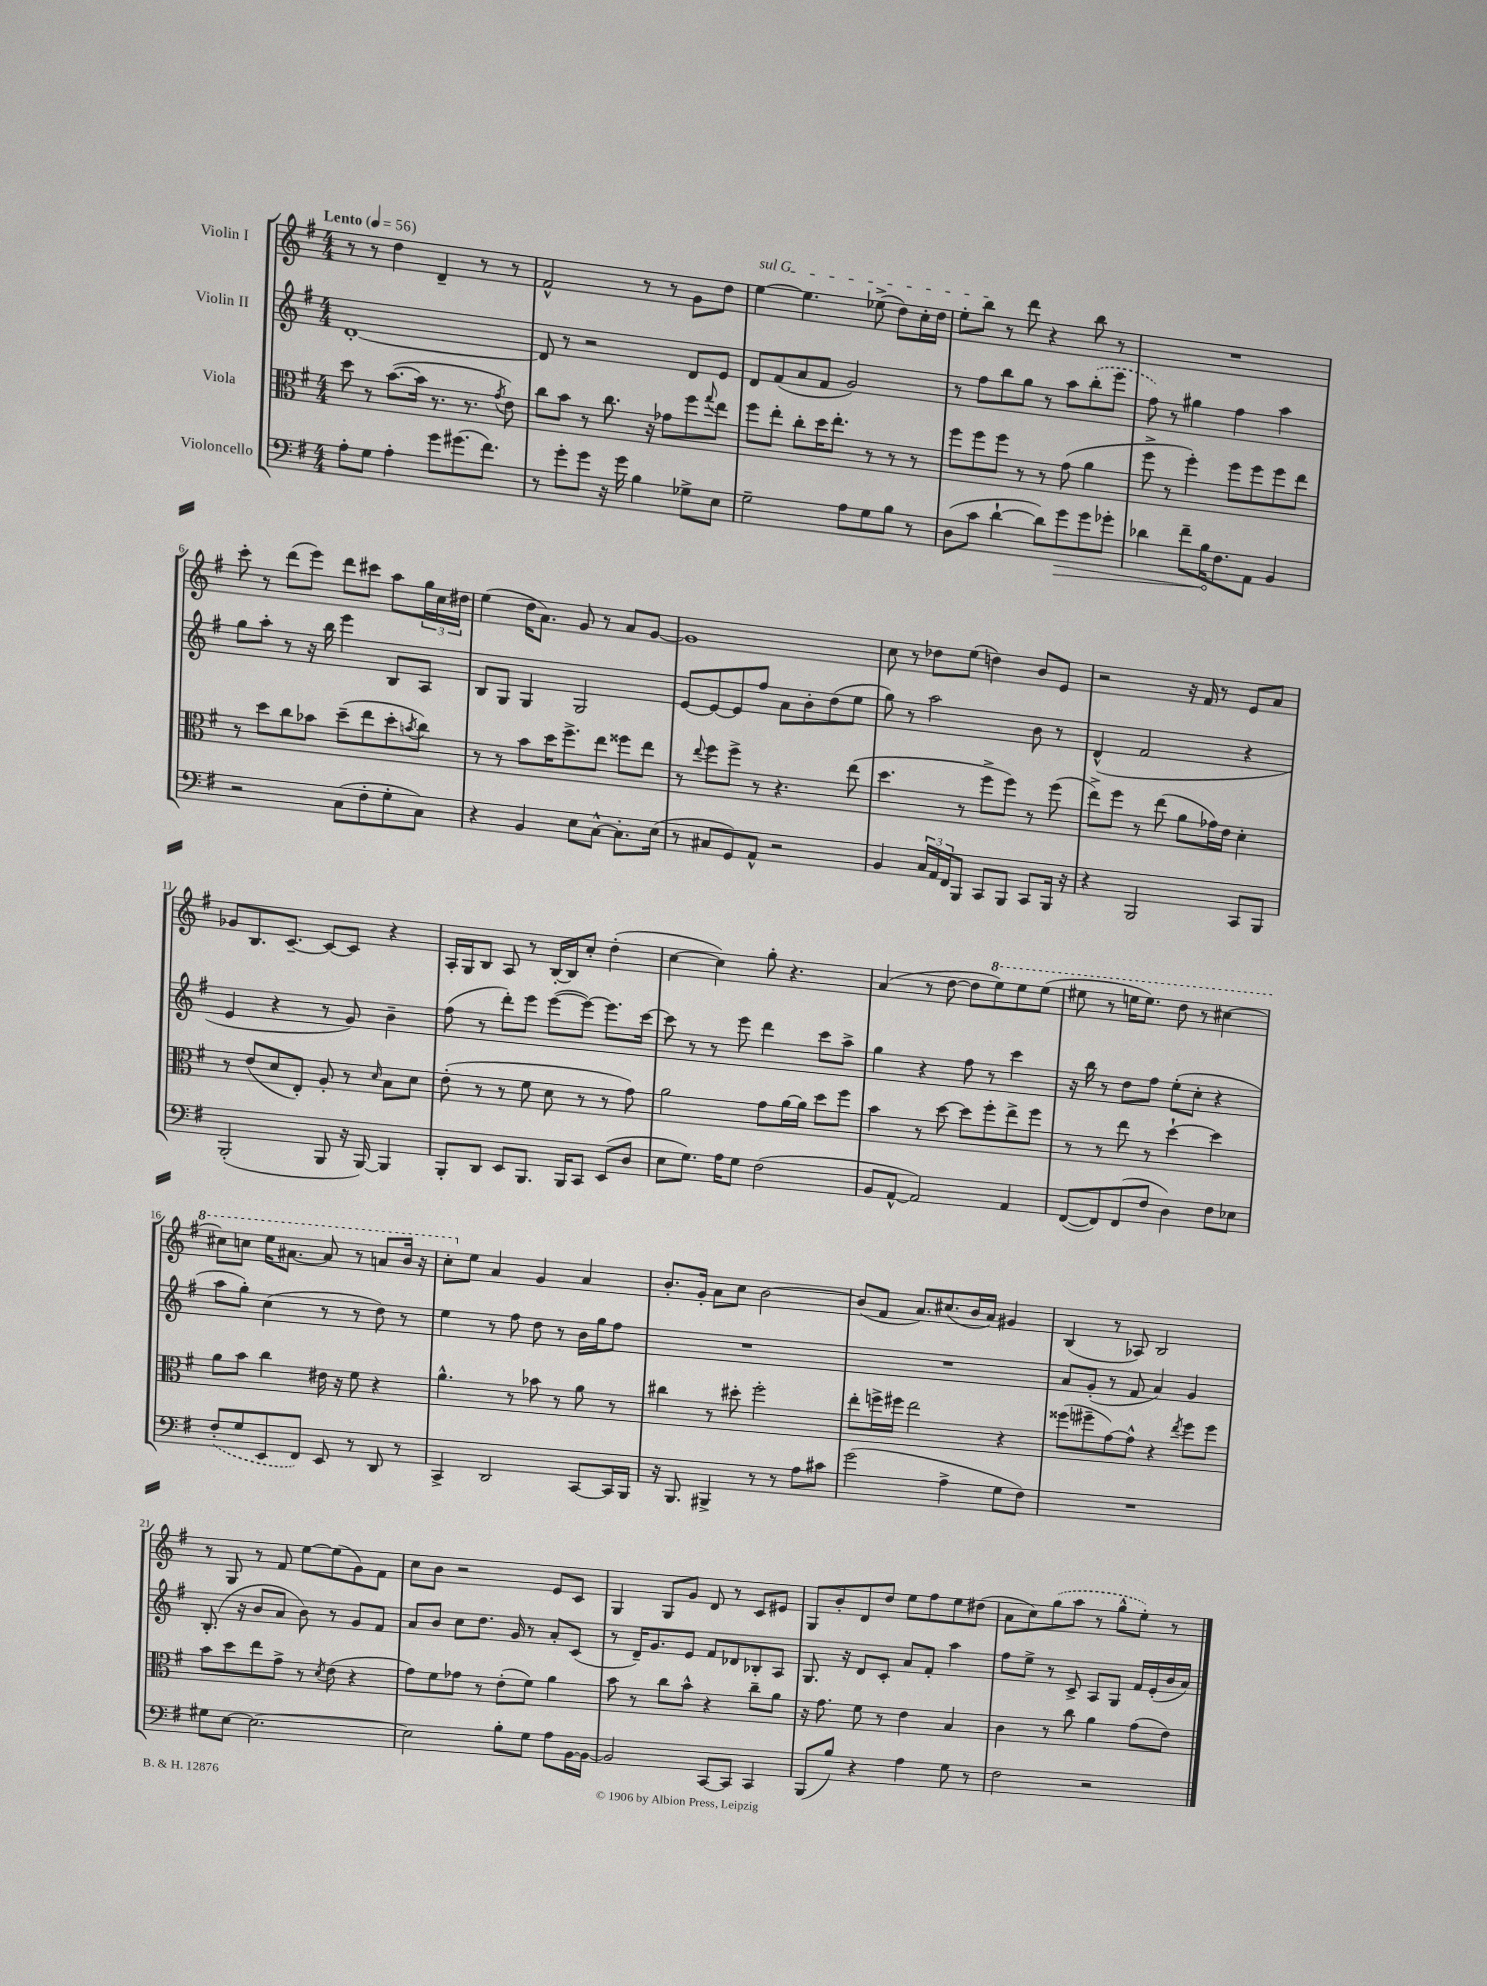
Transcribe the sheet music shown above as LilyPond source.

<<
\new StaffGroup <<
\new Staff = "s0" \with { instrumentName = "Violin I" } {
    \clef treble \key g \major \numericTimeSignature \time 4/4 \tempo "Lento" 4 = 56
    r8 r8 d''4 d'4-- r8 r8 |
    fis'2-^ r8 r8 g'8 d''8 |
    \once \override TextSpanner.bound-details.left.text = \markup { \italic "sul G" } e''4~\startTextSpan e''4. ees''8->( d''8) c''16-. d''16 |
    e''8-. b''8\stopTextSpan r8 d'''8 r4 b''8 r8 |
    R1 |
    c'''8-. r8 d'''8( e'''8) d'''8 cis'''8 a''8 \tuplet 3/2 { g''16 c''16 dis''16 } |
    e''4( d''16 a'8.) g'8 r8 a'8 g'8~ |
    g'1 |
    c''8 r8 des''8 e''8( d''4) b'8 e'8 |
    r2 r16 fis'16 r8 e'8 a'8 |
    ges'8 b8. c'8.~-- c'8~ c'8 r4 |
    a16-. g16 b8 a8 r8 b16~-. b16 c''8-. d''4-.( |
    c''4~ c''4) g''8-. r4. |
    a'4( r8 d''8~ d''8 \ottava #1 e'''8) e'''8 e'''8( |
    eis'''8 r8 e'''16 e'''8.) d'''8 r8 cis'''4~ |
    cis'''8 c'''8 e'''16 ais''8.~ ais''8 r8 a''8 b''16 r16 |
    c'''8-. \ottava #0 e''8 a'4 g'4 a'4 |
    b'8.-. g'16-. a'8 c''8 b'2~ |
    b'8( fis'8 a'8.) cis''8.( b'16 a'16) gis'4 |
    b4( r8 aes8) b2 |
    r8 g8 r8 fis'8 e''8~ e''8( g'8) fis'8 |
    c''8 b'8 r2 e'8 c'8 |
    g4 g8 g'8 d'8 r8 c'8 eis'8 |
    g8 b'8-. d'8 d''8 e''8 fis''8 e''8 dis''8( |
    a'8 c''8) \once \slurDashed g''8( a''8 r8 g''8-^ e''8-.) r8 \bar "|." |
}
\new Staff = "s1" \with { instrumentName = "Violin II" } {
    \clef treble \key g \major \numericTimeSignature \time 4/4
    d'1~-. |
    d'8 r8 r2 d'8 e'8 |
    d'8 fis'8( a'8 fis'8 g'2) |
    r8 fis''8 b''8 g''8 r8 a''8 \once \slurDashed b''8-.( e'''8 |
    fis''8) r8 gis''4 fis''4 a''4 |
    g''8 a''8-. r8 r16 b''16 e'''4 b8 a8 |
    b8 g8 g4 g2 |
    e'8~ e'8~ e'8 fis''8 a'8 b'8-. d''8( e''8 |
    g''8) r8 a''2 b'8 r8 |
    d'4-^( fis'2 r4 |
    e'4 r4 r8 g'8) b'4-- |
    fis''8( r8 d'''8-.) e'''8 e'''8~( e'''8~) e'''8. c'''16~ |
    c'''8 r8 r8 e'''8 d'''4 c'''8 a''8-> |
    g''4 r4 fis''8 r8 c'''4 |
    r16 b''16 r8 d''8 fis''8 e''8-.( c''8-. r4 |
    a''8 g''8-.) c''4( r8 r8 d''8) r8 |
    e''4 r8 fis''8 d''8 r8 b'16 g''16 fis''8 |
    R1 |
    R1 |
    a'8 g'8-.( r8 fis'8 a'4) g'4 |
    b8.-.( r16 b'8 a'8 b'8) r8 g'8 fis'8 |
    a'8 b'8 c''8 d''8. g'16 r8 a'8-. c'8( |
    r8 d'16--) g'8. e'8 fis'8 des'8 bes8-. a8 |
    g8. r16 d'8 c'8-. a'8 fis'8-. a''4 |
    fis''8 e''8-> r8 c'8-> a8 g8 fis'16 e'16-.( b'16 a'16) \bar "|." |
}
\new Staff = "s2" \with { instrumentName = "Viola" } {
    \clef alto \key g \major \numericTimeSignature \time 4/4
    d''8 r8 b'8.~( b'16 r8. r8. \acciaccatura { g'8 } e'8) |
    c''8 b'8 r8 c''8. r16 ges'8 fis''8 \appoggiatura { g''8 } e''8 |
    fis''8 e''8-. c''8-. d''16 e''8.-. r8 r8 r8 |
    fis''8 fis''8 fis''8 r8 r8 g'8( a'4 |
    fis''8-> r8 fis''4-.) fis''8 fis''8 fis''8 e''8 |
    r8 d''8 c''8 bes'8 d''8--( e''8 d''8-. \acciaccatura { b'8 } c''8) |
    r8 r8 b'8 d''16 fis''8.-> e''8 fisis''8 e''8 |
    r8 \appoggiatura { e''8 } fis''8 fis''8-> r8 r4. e''8( |
    d''4. r8 fis''8-> fis''8) r8 fis''8( |
    e''8->) fis''8 r8 e''8( a'8 ges'16) e'16 d'4-. |
    r8 e'8( d'8 e8-.) a8-. r8 \grace { d'16 } b8 d'8 |
    e'8-.( r8 r8 fis'8 d'8 r8 r8 g'8) |
    a'2 g'8 a'16~ a'16 d''8 fis''8 |
    b'4 r8 d''8~ d''8 fis''8-. e''8-> fis''8 |
    r8 r8 e''8 r8 d''4~-! d''4 |
    a'8 b'8 c''4 eis'16 r16 fis'8 r4 |
    a'4.-^ r8 bes'8 r8 a'8 r8 |
    cis''4 r8 dis''8-. fis''2-. |
    e''8-. f''16-> fis''16 e''2 r4 |
    fisis''8( fis''8-- g'8~) g'8-^ r4 \acciaccatura { e''8 } fis''8 fis''8 |
    b'8 d''8 e''8 g'8-> r8 \acciaccatura { d'8 } e'8( r4 |
    g'8) fis'8 ges'8 r8 e'8-.( fis'8) a'4 |
    b'8 r8 c''8 b'8-^ r4 c''8-- a'8 |
    r16 g'8. fis'8 r8 e'4 b4 |
    c'4 r8 c''8 a'4 g'8( e'8) \bar "|." |
}
\new Staff = "s3" \with { instrumentName = "Violoncello" } {
    \clef bass \key g \major \numericTimeSignature \time 4/4
    a8-. g8 a4-. g'8 gis'8.( fis'8.) |
    r8 g'8-. g'8 r16 g'16 b4 ges8-> e8 |
    g2-- a8 g8 b8 r8 |
    d8( c'8 d'4~-! d'8) \once \override Hairpin.circled-tip = ##t g'8\> g'8 ges'8-. |
    des'4 fis'8-- b16\! fis8. a,8 b,4 |
    r2 c8( fis8-. g8-. c8) |
    r4 b,4 e8 c8~-^ c8.-. e16( |
    r8 cis8 g,8) a,8-^ r2 |
    b,4 \tuplet 3/2 { c16 a,16 fis,16 } b,,8 c,8 b,,8 c,8 b,,16 r16 |
    r4 b,,2 c,8 b,,8 |
    b,,2-.( b,,8 r16 b,,16~) b,,4 |
    b,,8-. d,8 e,8 b,,8. b,,16 c,8 e,8( d8 |
    e8 g8.) a16 g8 fis2( |
    b,8 a,8~-^ a,2) a,4 |
    fis,8~( fis,8) fis,8( fis8 d4) fis8 ees8 |
    \once \slurDashed fis8-.( g8 e,8 fis,8) e,8 r8 d,8 r8 |
    c,4-> d,2 c,8~ c,16 b,,16 |
    r16 b,,8. bis,,4-> r8 r8 a8 cis'8 |
    g'2( a4-> g8 fis8) |
    R1 |
    gis8 e8~ e2.~ |
    e2 b8-. g8 a8 b,16~ b,16~ |
    b,2 c,8~ c,8 c,4 |
    b,,8( b8) r4 a4 g8 r8 |
    fis2 r2 \bar "|." |
}
>>
>>
